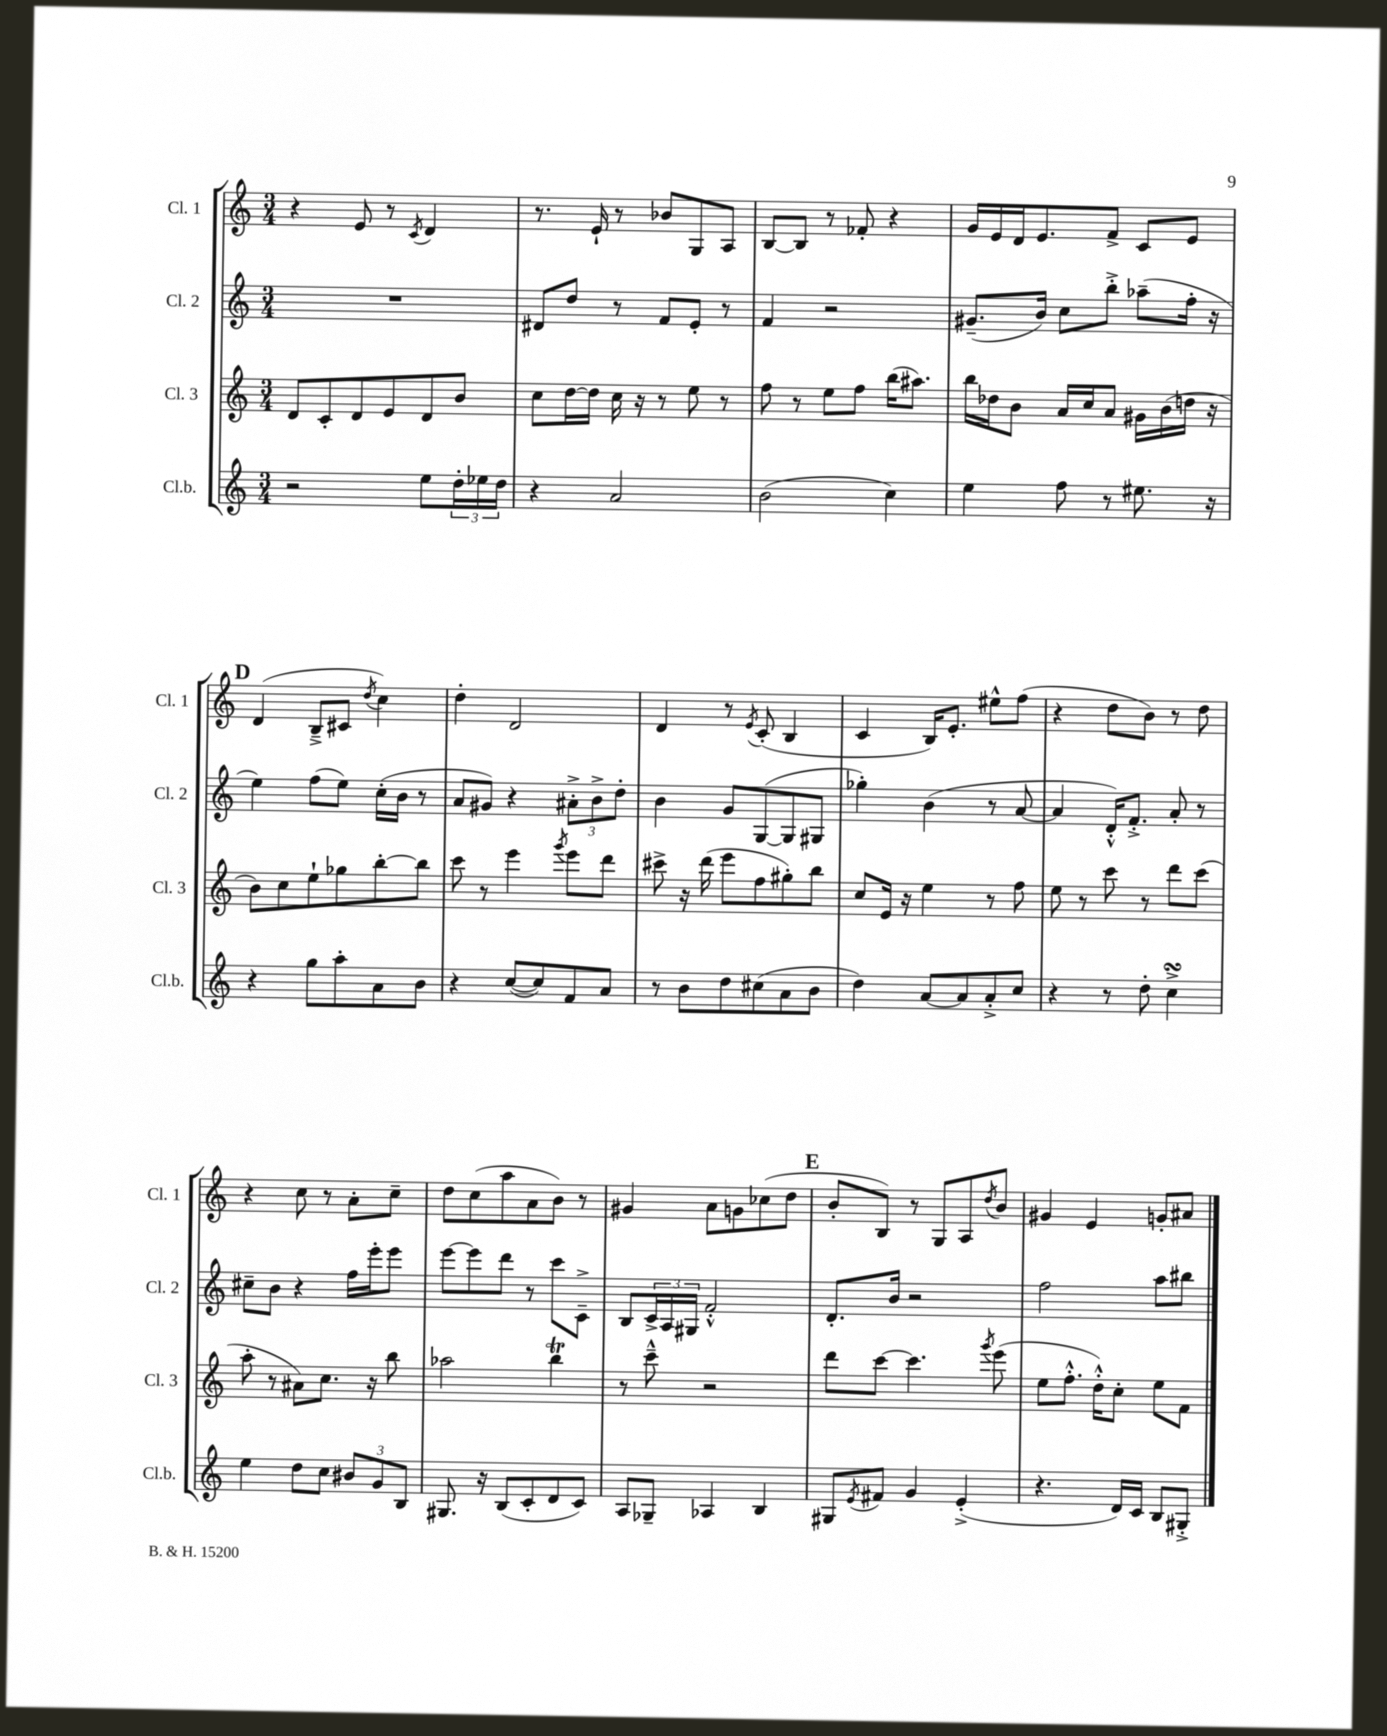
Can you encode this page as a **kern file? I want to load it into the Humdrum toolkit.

**kern	**kern	**kern	**kern
*part4	*part3	*part2	*part1
*staff4	*staff3	*staff2	*staff1
*I"Cl.b.	*I"Cl. 3	*I"Cl. 2	*I"Cl. 1
*I'Cl.b.	*I'Cl. 3	*I'Cl. 2	*I'Cl. 1
*clefG2	*clefG2	*clefG2	*clefG2
*k[]	*k[]	*k[]	*k[]
*M3/4	*M3/4	*M3/4	*M3/4
=25	=25	=25	=25
2r	8d/L	2.r	4r
.	8c'/	.	.
.	8d/	.	8e/
.	8e/	.	8r
.	.	.	8qc/
8ee\L	8d/	.	4d/
24dd'\L	8b/J	.	.
24ee-X\	.	.	.
24dd\JJ	.	.	.
=26	=26	=26	=26
4r	8cc\L	8d#X/L	8.r
.	[16dd\L	8dd/J	.
.	16dd\JJ]	.	16e`/
2a/	16cc\	8r	8r
.	16r	.	.
.	8r	8f/L	8b-X/L
.	8ee\	8e'/J	8G/
.	8r	8r	8A/J
=27	=27	=27	=27
(2b\	8ff\	4f/	[8B/L
.	8r	.	8B/J]
.	8ee\L	2r	8r
.	8ff\J	.	8f-X'/
4cc\)	(16bb\KL	.	4r
.	8.aa#X\J)	.	.
=28	=28	=28	=28
4ee\	16bb\LL	(8.g#X~/L	16g/LL
.	16dd-X\J	.	16e/
.	8b\J	.	16d/J
.	.	16b/Jk)	8.e/
8ff\	16a/LL	8cc\L	.
.	16cc/J	.	.
8r	8a/J	8bb'^\J	8f^/J
8.ee#X\	16g#X\LL	(8aa-X~\L	8c/L
.	(16b\	.	.
.	16ddn\JJ	16ff'\Jk	8e/J
16r	16r	16r	.
!!LO:LB:g=z
!!LO:REH:place=s1:t=D
=29	=29	=29	=29
4r	8b\L)	4ee\)	(4d/
.	8cc\	.	.
8gg\L	8ee`\	(8ff\L	8B~^/L
8aa'\	8gg-X\	8ee\J)	8c#X/J
.	.	.	8qdd/
8a\	[8bb'\	(16cc'\LL	4cc\)
.	.	16b\JJ	.
8b\J	8bb\J]	8r	.
=30	=30	=30	=30
4r	8ccc\	8a/L	4dd'\
.	8r	8g#X/J)	.
([8cc/L	4eee\	4r	2d/
8cc/])	.	.	.
.	8qggg/	.	.
8f/	8eee\L	12a#X'^\L	.
.	.	12b^\	.
8a/J	8ddd\J	.	.
.	.	12dd'\J	.
=31	=31	=31	=31
8r	8ccc#X^\	4b\	4d/
8b\L	16r	.	.
.	(16ddd\	.	.
8dd\	8eee\L	8g/L	8r
.	.	.	8qe/
(8cc#X\	8ff\	([8G/	(8c'/
8a\	8gg#X'\)	8G/]	4B/
8b\J	8bb\J	8G#X/J	.
=32	=32	=32	=32
4dd\)	8cc/L	4gg-X'\)	4c/
.	16e/Jk	.	.
.	16r	.	.
[8a/L	4ee\	(4b\	16B/KL)
.	.	.	8.e'/J
8a/]	.	.	.
8a'^/	8r	8r	8ee#X^^\L
8cc/J	8ff\	[8a/	(8ff\J
=33	=33	=33	=33
4r	8ee\	4a/]	4r
.	8r	.	.
8r	8ccc\	16d'^^/KL)	8dd\L
.	.	8.f'^/J	.
8dd'\	8r	.	8b\J)
4ccsSSs^\	8ddd\L	8a'/	8r
.	(8ccc\J	8r	8dd\
!!LO:LB:g=z
=34	=34	=34	=34
4ee\	8aa'\	8cc#X~\L	4r
.	8r	8b\J	.
8dd\L	8a#X\L)	4r	8cc\
8cc\J	8.cc\J	.	8r
12b#X/L	.	16ff\LL	8a'\L
.	16r	16eee'\J	.
12g/	.	.	.
.	8bb\	8eee\J	8cc~\J
12B/J	.	.	.
=35	=35	=35	=35
8.G#X/	2aa-X\	[8eee\L	8dd\L
.	.	8eee\]	(8cc\
16r	.	.	.
(8B/L	.	8ddd\J	8aa\
8c'/	.	8r	8a\
8d/	4bbt\	8ccc\L	8b\J)
8c/J)	.	8c~^\J	8r
=36	=36	=36	=36
8A/L	8r	8B/L	4g#X/
8G-X~/J	8ccc~^^\	24c^/L	.
.	.	24A/	.
.	.	24G#X/JJ	.
4A-X/	2r	2f'^^/	8a\L
.	.	.	8gn\
4B/	.	.	(8cc-X\
.	.	.	8dd\J
!!LO:REH:place=s1:t=E
=37	=37	=37	=37
8G#X/L	8ddd\L	8.d'/L	8b'/L
8qe/	.	.	.
8f#X/J	[8ccc\J	.	8B/J)
.	.	16b/Jk	.
4g/	4.ccc\]	2r	8r
.	.	.	8G/L
(4e'^/	.	.	8A/
.	8qggg/	.	8qdd/
.	(8eee\	.	8b/J
=38	=38	=38	=38
4.r	8ee\L	2ff\	4g#X/
.	8.ff'^^\J	.	.
.	.	.	4e/
.	16dd'^^\KL)	.	.
16d/LL)	8cc'\J	.	.
16c/JJ	.	.	.
8B/L	8ee\L	8aa\L	8gn'/L
8G#X'^/J	8f\J	8bb#X\J	8a#X/J
==	==	==	==
*-	*-	*-	*-
